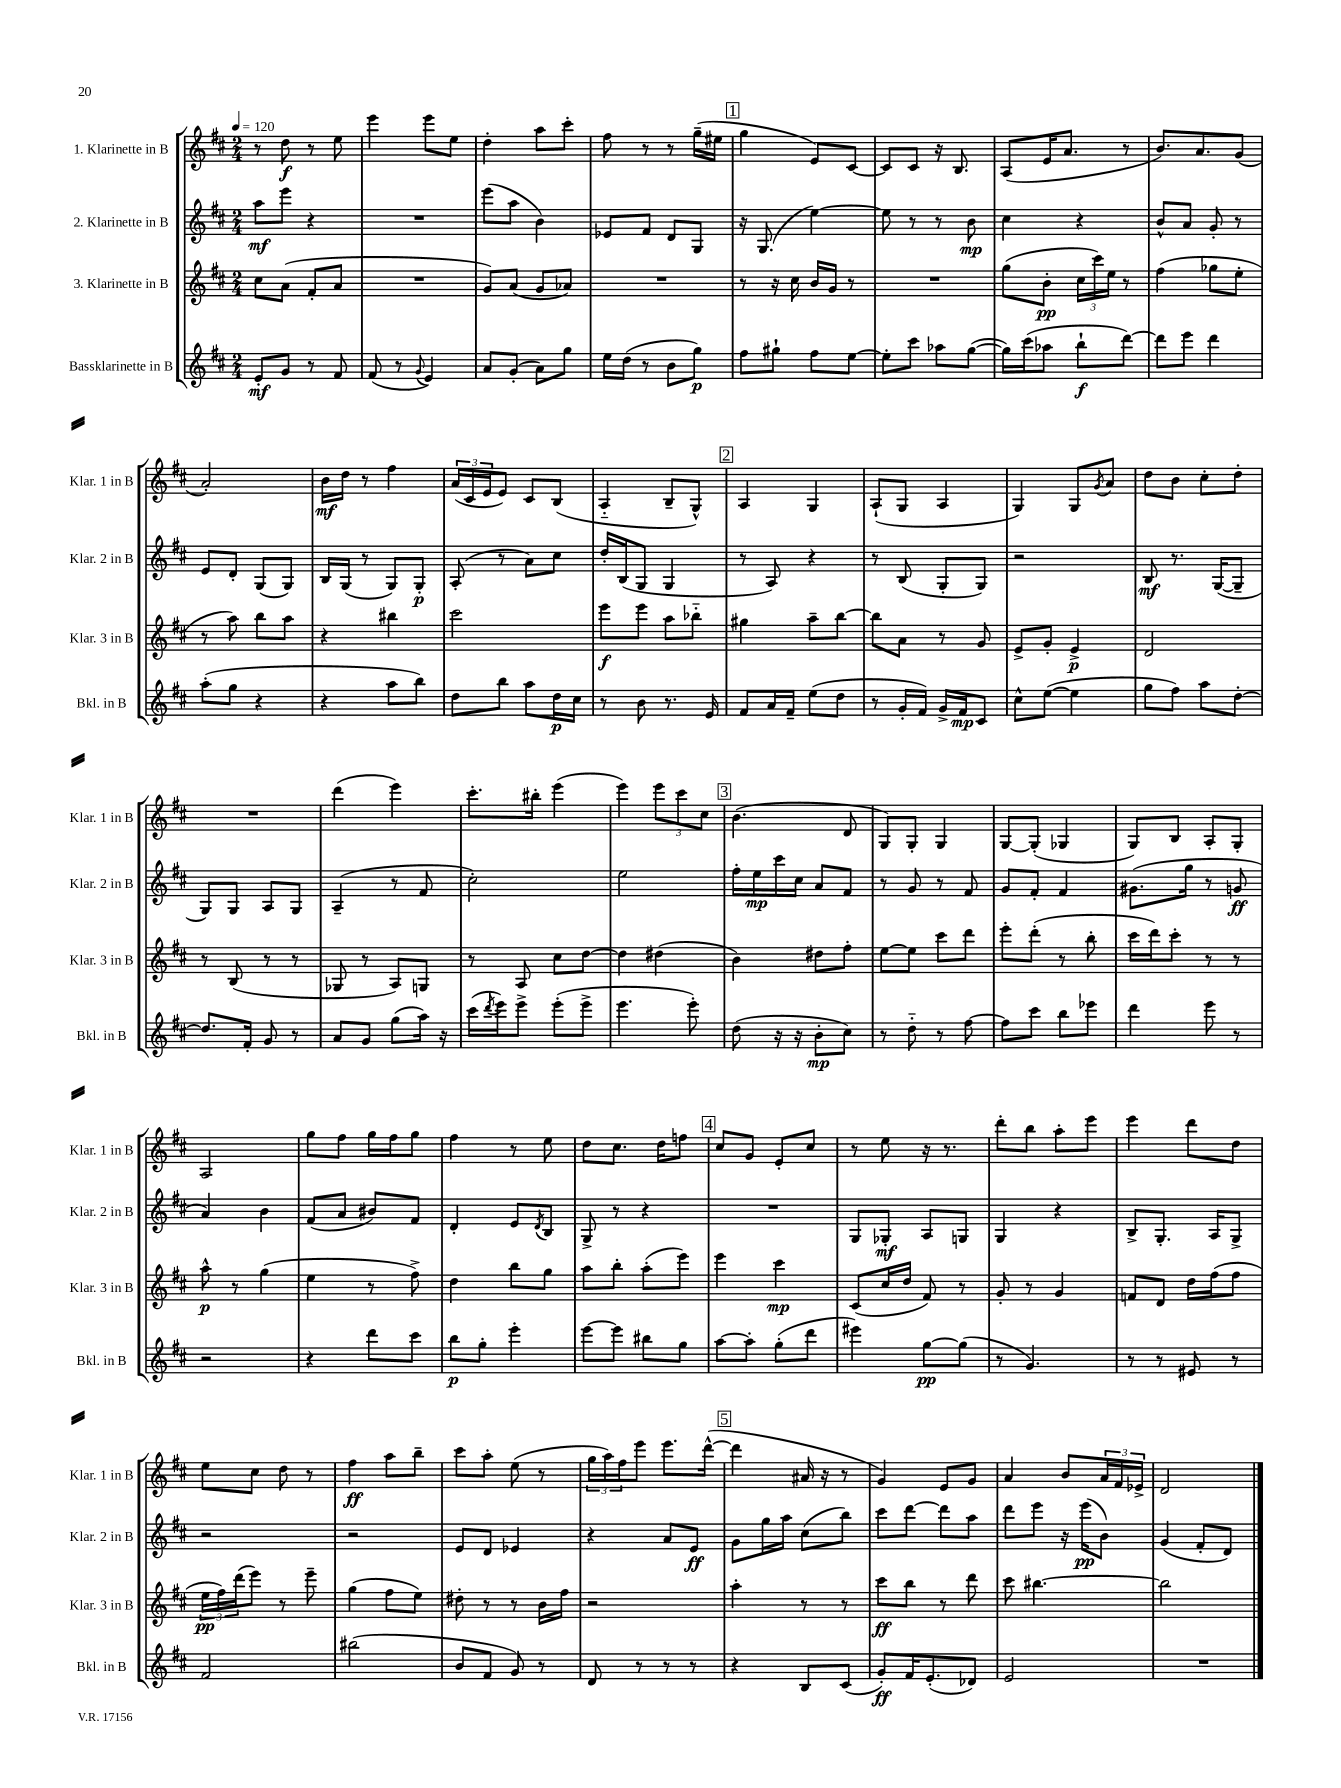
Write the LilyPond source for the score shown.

<<
\new StaffGroup <<
\new Staff = "s0" \with { instrumentName = "1. Klarinette in B" shortInstrumentName = "Klar. 1 in B" } {
    \clef treble \key d \major \numericTimeSignature \time 2/4 \tempo 4 = 120
    r8 d''8\f r8 e''8 |
    e'''4 e'''8 e''8 |
    d''4-. a''8 cis'''8-. |
    fis''8 r8 r8 g''16--( eis''16 |
    \mark \markup { \box "1" } g''4 e'8) cis'8~ |
    cis'8 cis'8 r16 b8. |
    a8( e'16 a'8. r8 |
    b'8.) a'8. g'8( |
    a'2-.) |
    b'16\mf d''16 r8 fis''4 |
    \tuplet 3/2 { a'16( cis'16 e'16 } e'8) cis'8 b8( |
    a4-_ b8-- g8-^) |
    \mark \markup { \box "2" } a4 g4 |
    a8-!( g8 a4 |
    g4) g8 \acciaccatura { g'8 } a'8 |
    d''8 b'8 cis''8-. d''8-. |
    R2 |
    d'''4( e'''4) |
    cis'''8.-. bis''16-. e'''4( |
    e'''4) \tuplet 3/2 { e'''8 cis'''8 cis''8 } |
    \mark \markup { \box "3" } b'4.( d'8 |
    g8) g8-. g4 |
    g8~ g8-.( ges4 |
    g8) b8 a8-. g8-. |
    a2 |
    g''8 fis''8 g''16 fis''16 g''8 |
    fis''4 r8 e''8 |
    d''8 cis''8. d''16 f''8 |
    \mark \markup { \box "4" } cis''8 g'8 e'8-. cis''8 |
    r8 e''8 r16 r8. |
    d'''8-. b''8 a''8-. e'''8 |
    e'''4 d'''8 d''8 |
    e''8 cis''8 d''8 r8 |
    fis''4\ff a''8 b''8-- |
    cis'''8 a''8-. e''8( r8 |
    \tuplet 3/2 { g''16 a''16) fis''16 } e'''8 e'''8. d'''16~-^( |
    \mark \markup { \box "5" } d'''4 ais'16 r16 r8 |
    g'4) e'8 g'8 |
    a'4 b'8 \tuplet 3/2 { a'16 fis'16 ees'16-> } |
    d'2 \bar "|." |
}
\new Staff = "s1" \with { instrumentName = "2. Klarinette in B" shortInstrumentName = "Klar. 2 in B" } {
    \clef treble \key d \major \numericTimeSignature \time 2/4
    a''8\mf e'''8 r4 |
    R2 |
    e'''8( a''8 b'4) |
    ees'8 fis'8 d'8 g8 |
    \mark \markup { \box "1" } r16 g8.( e''4~) |
    e''8 r8 r8 b'8\mp |
    cis''4 r4 |
    b'8-^ a'8 g'8-. r8 |
    e'8 d'8-. g8( g8) |
    b16 g16( r8 g8) g8-.\p |
    a8-.( r8 a'8) cis''8 |
    d''16-. b16( g8 g4 |
    \mark \markup { \box "2" } r8 a8) r4 |
    r8 b8( g8-. g8) |
    r2 |
    b8\mf r8. g16~( g8-- |
    g8) g8 a8 g8 |
    a4--( r8 fis'8 |
    cis''2-.) |
    e''2 |
    \mark \markup { \box "3" } fis''16-. e''16\mp cis'''16 cis''16 a'8 fis'8 |
    r8 g'8 r8 fis'8 |
    g'8 fis'8-. fis'4 |
    gis'8.( g''16 r8 g'8\ff |
    a'4) b'4 |
    fis'8( a'8 bis'8) fis'8 |
    d'4-. e'8 \acciaccatura { d'8 } b8 |
    g8-> r8 r4 |
    \mark \markup { \box "4" } R2 |
    g8 ges8-.\mf a8 g8 |
    g4 r4 |
    b8-> g8.-. a16 g8-> |
    r2 |
    r2 |
    e'8 d'8 ees'4 |
    r4 a'8 e'8\ff |
    \mark \markup { \box "5" } g'8 g''16 a''16 cis''8( b''8) |
    cis'''8 d'''8~ d'''8 a''8 |
    d'''8 e'''8 r16 e'''16\pp( b'8) |
    g'4( fis'8-. d'8) \bar "|." |
}
\new Staff = "s2" \with { instrumentName = "3. Klarinette in B" shortInstrumentName = "Klar. 3 in B" } {
    \clef treble \key d \major \numericTimeSignature \time 2/4
    cis''8 a'8( fis'8-. a'8 |
    R2 |
    g'8) a'8( g'8 aes'8) |
    R2 |
    \mark \markup { \box "1" } r8 r16 cis''16 b'16 g'16 r8 |
    R2 |
    g''8( b'8-.\pp \tuplet 3/2 { cis''16 cis'''16) e''16 } r8 |
    fis''4( ges''8 e''8-. |
    r8 a''8) b''8 a''8 |
    r4 bis''4 |
    cis'''2 |
    e'''8\f e'''8 a''8 bes''8-_ |
    \mark \markup { \box "2" } gis''4 a''8-- b''8~ |
    b''8 a'8 r8 g'8 |
    e'8-> g'8-. e'4->\p |
    d'2 |
    r8 b8( r8 r8 |
    ges8 r8 a8) g8 |
    r8 a8 cis''8 d''8~ |
    d''4 dis''4( |
    \mark \markup { \box "3" } b'4) dis''8 fis''8-. |
    e''8~ e''8 cis'''8 d'''8 |
    e'''8-. d'''8-.( r8 b''8-. |
    cis'''16 d'''16) cis'''8-. r8 r8 |
    a''8-^\p r8 g''4( |
    e''4 r8 fis''8->) |
    d''4 b''8 g''8 |
    a''8 b''8-. a''8-.( e'''8) |
    \mark \markup { \box "4" } e'''4 cis'''4\mp |
    cis'8( cis''16 d''16 fis'8) r8 |
    g'8-. r8 g'4 |
    f'8 d'8 d''16 fis''16( fis''8 |
    \tuplet 3/2 { e''16\pp fis''16) d'''16( } e'''8) r8 e'''8-- |
    g''4( fis''8 e''8) |
    dis''8-. r8 r8 b'16 fis''16 |
    r2 |
    \mark \markup { \box "5" } a''4-. r8 r8 |
    cis'''8\ff b''8 r8 d'''8 |
    cis'''8 bis''4.~ |
    bis''2 \bar "|." |
}
\new Staff = "s3" \with { instrumentName = "Bassklarinette in B" shortInstrumentName = "Bkl. in B" } {
    \clef treble \key d \major \numericTimeSignature \time 2/4
    e'8-.\mf g'8 r8 fis'8 |
    fis'8( r8 \appoggiatura { g'8 } e'4) |
    a'8 g'8-.( a'8) g''8 |
    e''16 d''16( r8 b'8 g''8\p) |
    \mark \markup { \box "1" } fis''8 gis''8-! fis''8 e''8~ |
    e''8-. cis'''8 aes''8 g''8~( |
    g''16) cis'''16( aes''8 b''8-!\f d'''8~) |
    d'''8 e'''8 d'''4 |
    a''8-.( g''8 r4 |
    r4 a''8 b''8) |
    d''8 b''8 a''8 d''16\p cis''16 |
    r8 b'8 r8. e'16 |
    \mark \markup { \box "2" } fis'8 a'16 fis'16-- e''8( d''8 |
    r8 g'16-. fis'16) g'16-> fis'16\mp cis'8 |
    cis''8-^ e''8~( e''4 |
    g''8 fis''8) a''8 d''8~-. |
    d''8. fis'16-. g'8 r8 |
    a'8 g'8 g''8( a''16) r16 |
    cis'''16( \acciaccatura { d'''8 } e'''16) e'''8-> e'''8-.( e'''8-> |
    e'''4. e'''8-.) |
    \mark \markup { \box "3" } d''8( r16 r16 b'8-.\mp cis''8) |
    r8 d''8-_ r8 fis''8~ |
    fis''8 cis'''8 b''8 ees'''8 |
    d'''4 e'''8 r8 |
    r2 |
    r4 d'''8 cis'''8 |
    b''8\p g''8-. e'''4-. |
    e'''8~ e'''8 bis''8 g''8 |
    \mark \markup { \box "4" } a''8~ a''8-. g''8-.( d'''8 |
    eis'''4) g''8~\pp g''8( |
    r8 g'4.) |
    r8 r8 eis'8 r8 |
    fis'2 |
    bis''2( |
    b'8 fis'8 g'8) r8 |
    d'8 r8 r8 r8 |
    \mark \markup { \box "5" } r4 b8 cis'8( |
    g'8-.\ff) fis'16 e'8.-.( des'8) |
    e'2 |
    R2 \bar "|." |
}
>>
>>
\layout { \context { \Score \remove "Bar_number_engraver" } }
